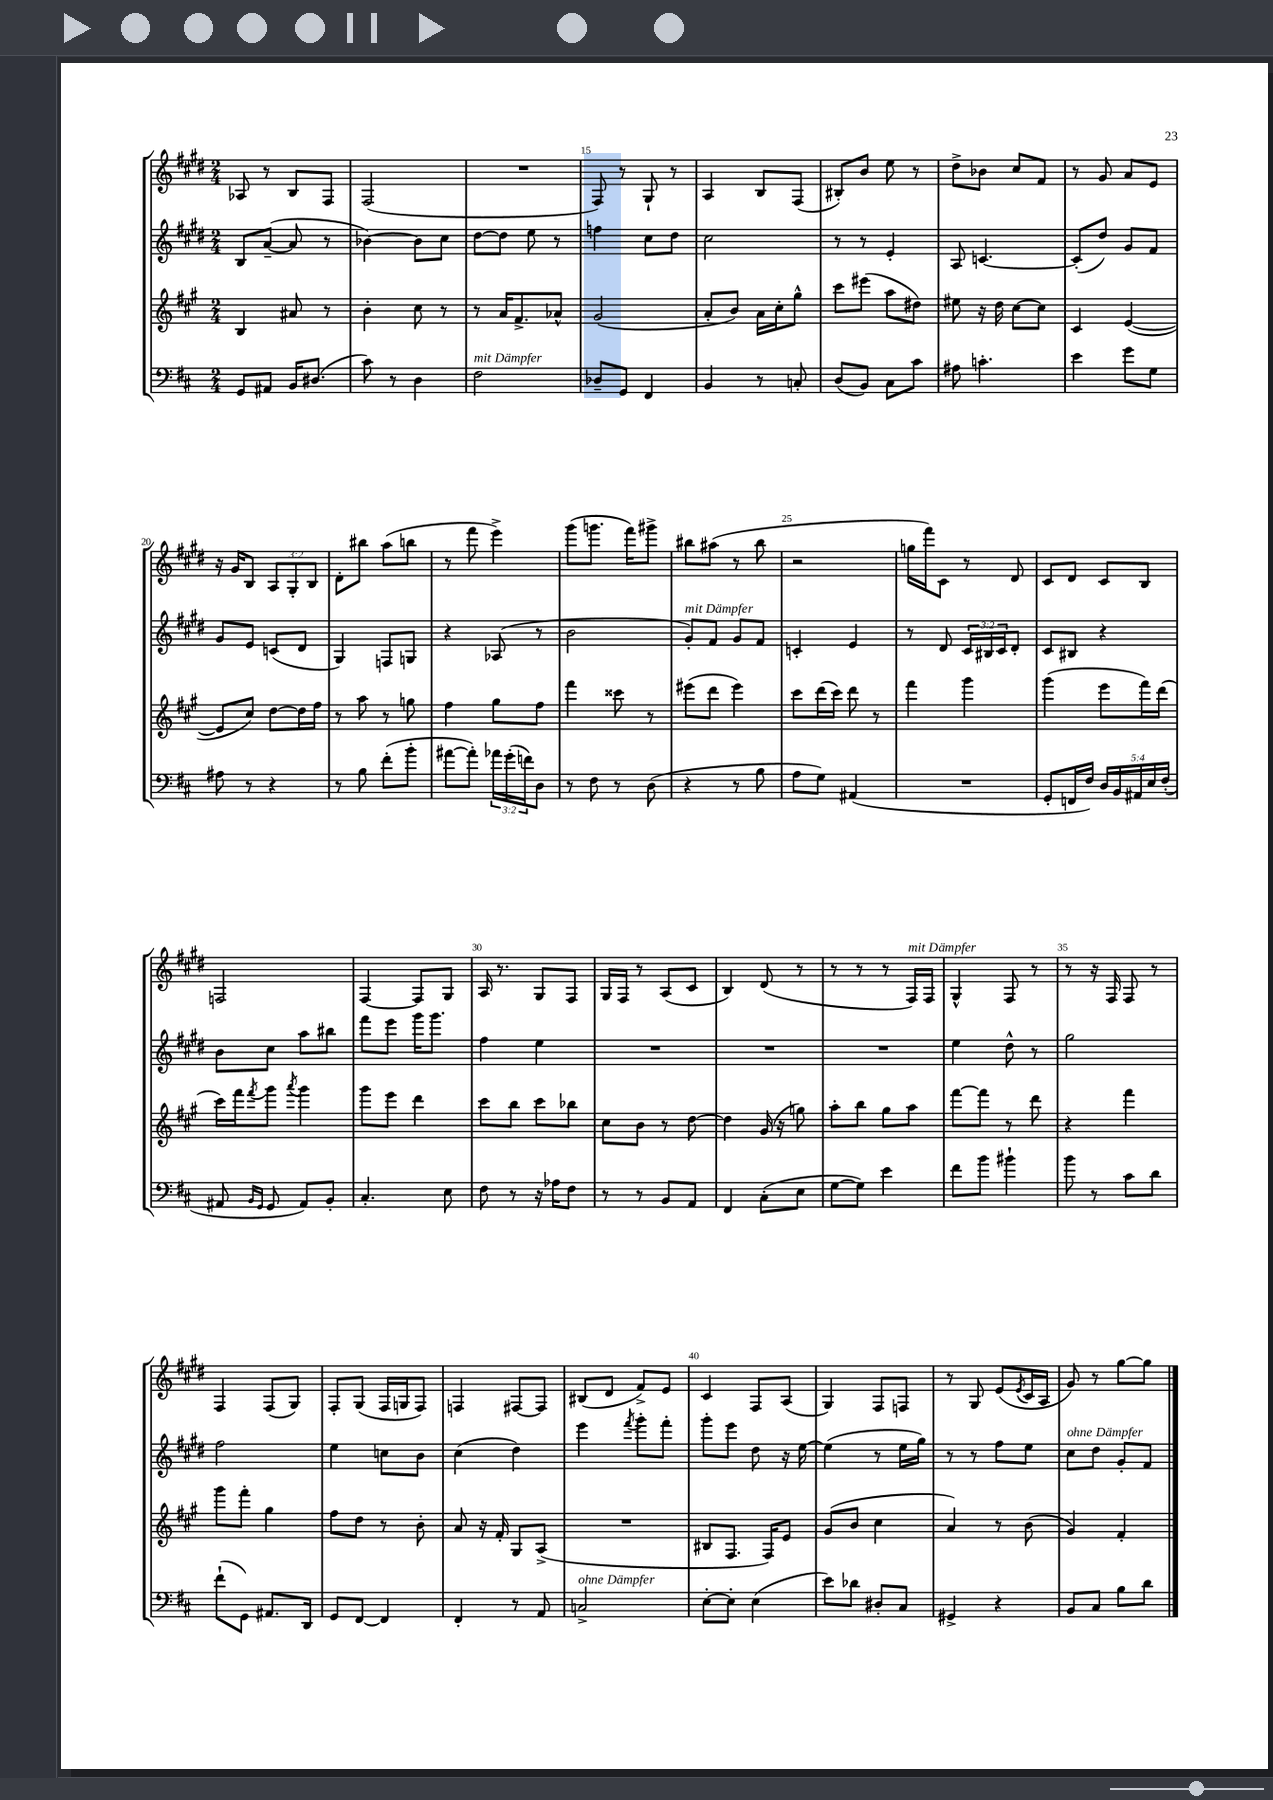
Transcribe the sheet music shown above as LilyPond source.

<<
\new StaffGroup <<
\new Staff = "s0" {
    \clef treble \key e \major \numericTimeSignature \time 2/4 \override Staff.TupletNumber.text = #tuplet-number::calc-fraction-text
    aes8 r8 b8 fis8 |
    fis2( |
    R2 |
    fis8) r8 gis8-! r8 |
    a4 b8 fis8( |
    bis8-.) b'8 e''8 r8 |
    dis''8-> bes'8 cis''8 fis'8 |
    r8 gis'8 a'8 e'8 |
    r16 gis'16 b8 \tuplet 3/2 { a8 gis8-. b8 } |
    dis'8-. bis''8 a''8( b''8 |
    r8 fis'''8 e'''4->) |
    gis'''8( g'''8. fis'''16) gis'''8-> |
    bis''8 ais''8( r8 bis''8 |
    r2 |
    g''16 fis'''16) cis'8 r8 dis'8 |
    cis'8 dis'8 cis'8 b8 |
    f2 |
    fis4~ fis8 gis8 |
    a16 r8. gis8 fis8 |
    gis16 fis16 r8 a8( cis'8 |
    b4) dis'8( r8 |
    r8 r8 r8 fis16^\markup { \italic "mit Dämpfer" }) fis16 |
    gis4-^ fis8 r8 |
    r8 r16 fis16 fis8 r8 |
    fis4 fis8( gis8) |
    fis8-. gis8( fis16 g16 fis8) |
    f4 fis8~ fis8 |
    bis8( dis'8 fis'8->) e'8 |
    cis'4 fis8 a8( |
    gis4) fis8 f8 |
    r8 gis8 e'8( \acciaccatura { e'8 } cis'16 a16 |
    gis'8) r8 gis''8~ gis''8 \bar "|." |
}
\new Staff = "s1" {
    \clef treble \key e \major \numericTimeSignature \time 2/4 \override Staff.TupletNumber.text = #tuplet-number::calc-fraction-text
    b8 a'8~--( a'8 r8 |
    bes'4~) bes'8 cis''8 |
    dis''8~ dis''8 e''8 r8 |
    f''4 cis''8 dis''8 |
    cis''2 |
    r8 r8 e'4-. |
    a8 c'4.~ |
    c'8-.( dis''8) gis'8 fis'8 |
    gis'8 e'8 c'8( dis'8 |
    gis4) f8 g8 |
    r4 aes8( r8 |
    b'2 |
    gis'8-.^\markup { \italic "mit Dämpfer" }) fis'8 gis'8 fis'8 |
    c'4-. e'4 |
    r8 dis'8 \tuplet 3/2 { cis'16 bis16 cis'16 } dis'8-. |
    cis'8 bis8 r4 |
    b'8 cis''8 a''8 bis''8 |
    fis'''8 e'''8 gis'''16 gis'''8. |
    fis''4 e''4 |
    R2 |
    R2 |
    R2 |
    e''4 dis''8-^ r8 |
    gis''2 |
    fis''2 |
    e''4 c''8 b'8 |
    cis''4( dis''4) |
    e'''4 \acciaccatura { fis'''8 } gis'''8-. fis'''8-. |
    gis'''8-. e'''8 dis''8 r16 e''16~ |
    e''4( r8 e''16 gis''16) |
    r8 r8 fis''8 e''8 |
    cis''8^\markup { \italic "ohne Dämpfer" } dis''8 gis'8-. fis'8 \bar "|." |
}
\new Staff = "s2" {
    \clef treble \key a \major \numericTimeSignature \time 2/4
    b4 ais'8 r8 |
    b'4-. cis''8 r8 |
    r8 a'16 fis'8.-> aes'8-^ |
    gis'2( |
    a'8-. b'8) a'16 cis''16-. gis''8-^ |
    cis'''8 eis'''8( a''8 dis''8) |
    eis''8 r16 d''16 cis''8~ cis''8 |
    cis'4 e'4~( |
    e'8 cis''8) d''8~ d''16 fis''16 |
    r8 a''8 r8 g''8 |
    fis''4 gis''8 fis''8 |
    fis'''4 cisis'''8 r8 |
    eis'''8( d'''8 eis'''4) |
    cis'''8 d'''16( cis'''16) d'''8 r8 |
    fis'''4 gis'''4 |
    gis'''4( e'''8 fis'''16) d'''16( |
    cis'''16) fis'''16 \acciaccatura { fis'''8 } gis'''8 \acciaccatura { a'''8 } gis'''4 |
    gis'''8 e'''8 d'''4 |
    cis'''8 b''8 cis'''8 bes''8 |
    cis''8 b'8 r8 d''8~ |
    d''4 gis'16( r16 g''8) |
    a''8-. b''8 gis''8 a''8 |
    fis'''8~ fis'''8 r8 d'''8 |
    r4 fis'''4 |
    gis'''8 fis'''8-. gis''4 |
    fis''8 d''8 r8 b'8-. |
    a'8 r16 fis'16-. gis8 a8->( |
    R2 |
    bis8 fis8. fis16) e'8 |
    gis'8( b'8 cis''4 |
    a'4) r8 b'8( |
    gis'4) fis'4-. \bar "|." |
}
\new Staff = "s3" {
    \clef bass \key d \major \numericTimeSignature \time 2/4 \override Staff.TupletNumber.text = #tuplet-number::calc-fraction-text
    g,8 ais,8 b,16 dis8.( |
    cis'8) r8 d4 |
    fis2^\markup { \italic "mit Dämpfer" } |
    des8-- g,8 fis,4 |
    b,4 r8 c8-. |
    d8( b,8) cis8 cis'8 |
    ais8 c'4.-. |
    e'4 g'8 g8 |
    ais8 r8 r4 |
    r8 b8 fis'8-.( b'8-. |
    ais'8~ ais'8-.) \tuplet 3/2 { aes'16 g'16-.( f'16) } d8 |
    r8 fis8 r8 d8( |
    r4 r8 b8 |
    a8 g8) ais,4( |
    R2 |
    g,8-. f,16 fis16) \tuplet 5/4 { d16 b,16 ais,16 e16 fis16-.( } |
    ais,8 \grace { b,16 g,16 } g,8 ais,8) b,8-. |
    cis4.-. e8 |
    fis8 r8 r16 aes16 fis8 |
    r8 r8 b,8 a,8 |
    fis,4 cis8-.( e8 |
    g8~ g8) e'4 |
    fis'8 b'8 bis'4-! |
    b'8 r8 cis'8 d'8 |
    fis'8-!( g,8) ais,8. d,16 |
    g,8 fis,8~ fis,4 |
    fis,4-. r8 a,8 |
    c2->^\markup { \italic "ohne Dämpfer" } |
    e8~-. e8-. e4( |
    e'8) des'8 dis8-. cis8 |
    gis,4-> r4 |
    b,8 cis8 b8 d'8 \bar "|." |
}
>>
>>
\layout { \context { \Score currentBarNumber = #12 \override BarNumber.break-visibility = ##(#f #t #t) barNumberVisibility = #(every-nth-bar-number-visible 5) } }
